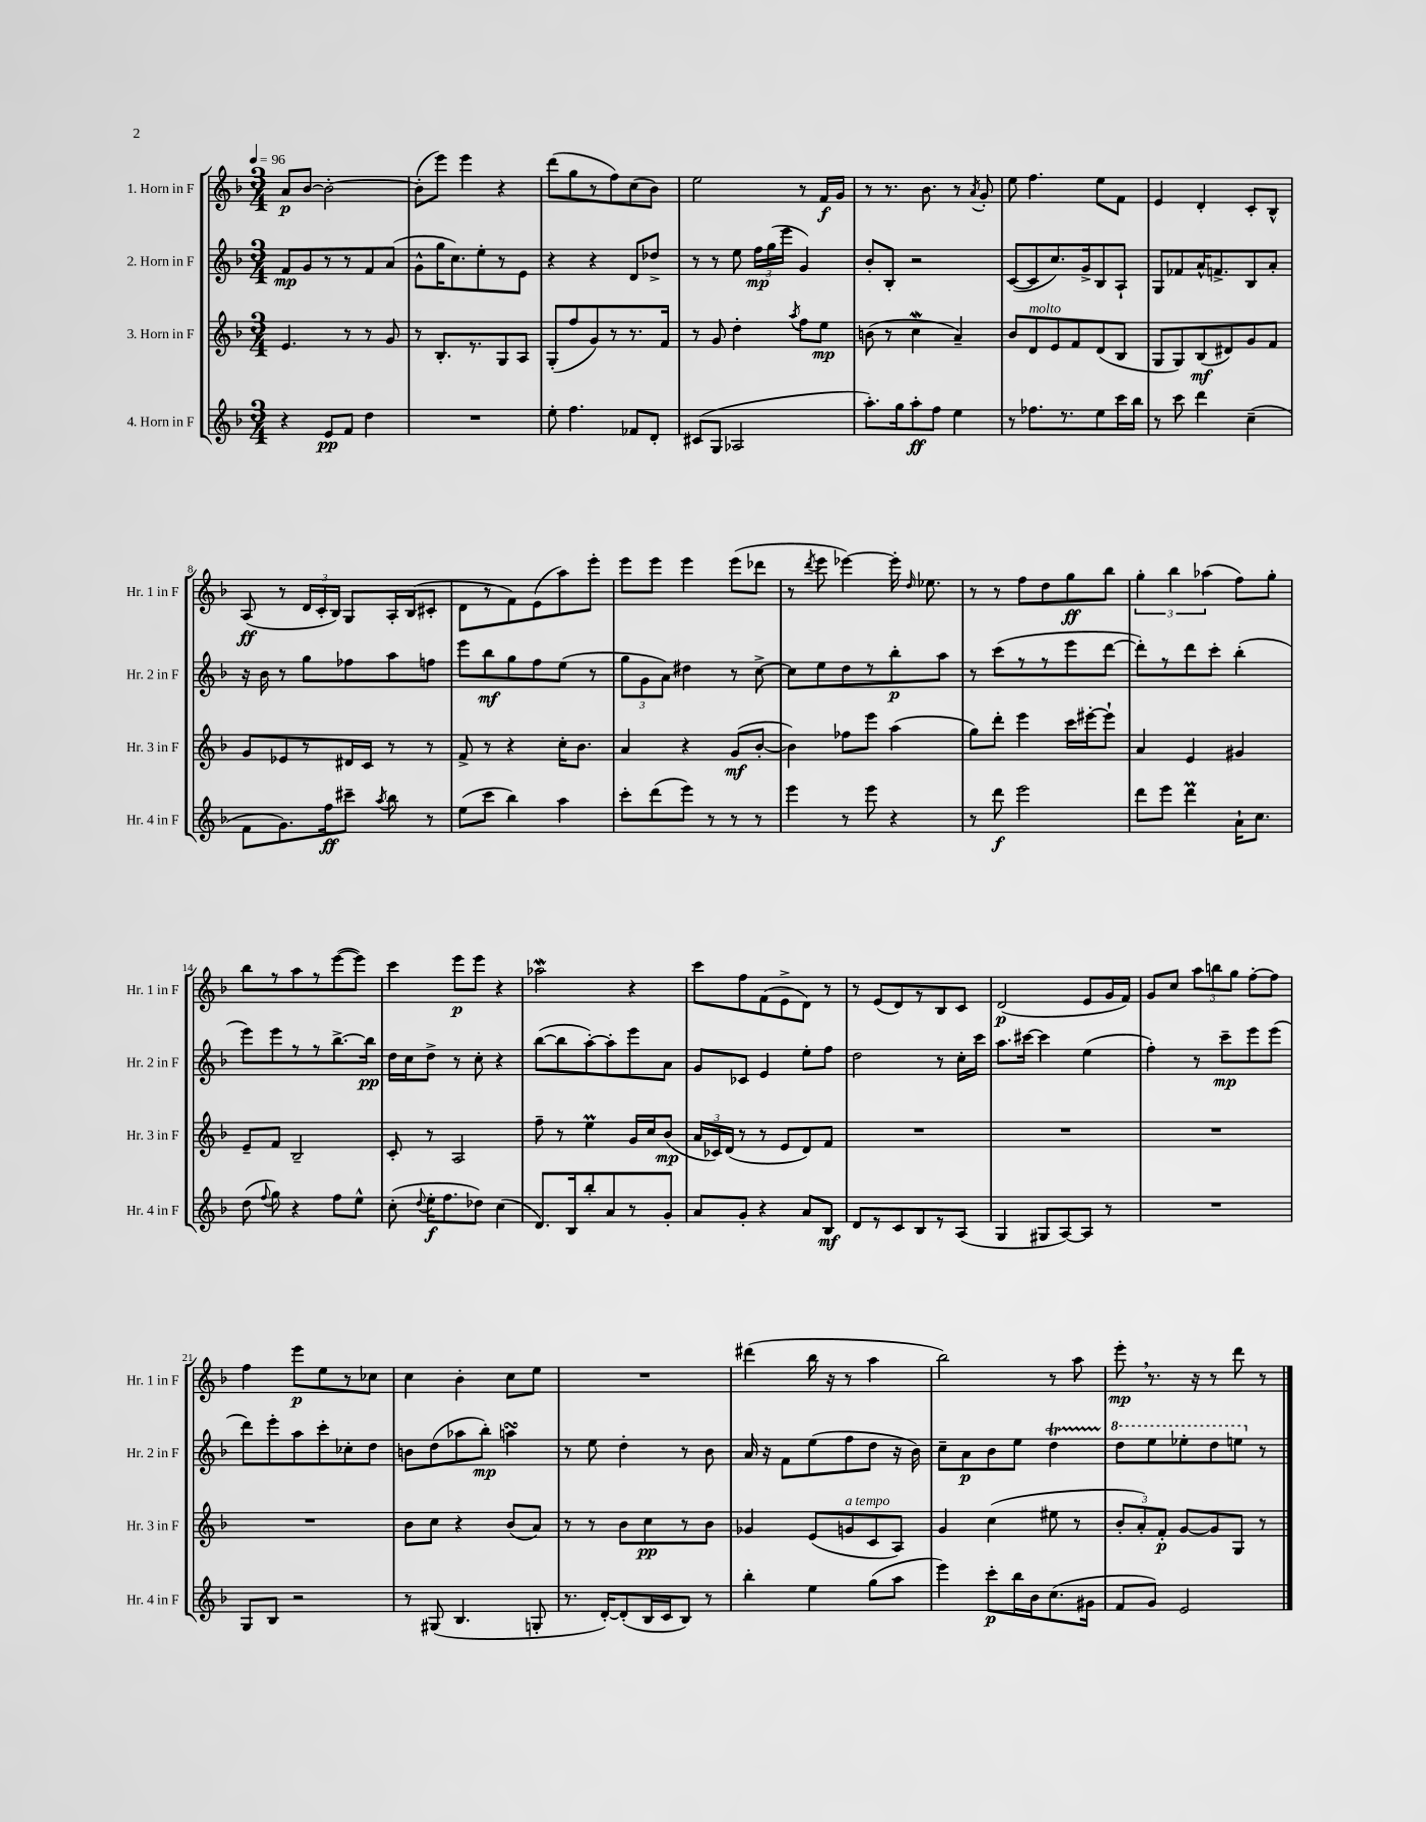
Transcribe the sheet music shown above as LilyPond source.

<<
\new StaffGroup <<
\new Staff = "s0" \with { instrumentName = "1. Horn in F" shortInstrumentName = "Hr. 1 in F" } {
    \clef treble \key f \major \numericTimeSignature \time 3/4 \tempo 4 = 96
    \autoBeamOff a'8[\p bes'8]~ bes'2~-. |
    bes'8[-.( e'''8]) e'''4 r4 |
    d'''8[( g''8 r8 f''8) c''8( bes'8]) |
    e''2 r8 f'16[\f g'16] |
    r8 r8. bes'8. r8 \acciaccatura { a'8 } g'8-. |
    e''8 f''4. e''8[ f'8] |
    e'4 d'4-. c'8[-. bes8]-^ |
    a8\ff( r8 \tuplet 3/2 { d'16[ c'16-. bes16]) } g8[ a16-. bes16( cis'8]-. |
    d'8[ r8 f'8) e'8( a''8) e'''8]-. |
    e'''8[ e'''8] e'''4 e'''8[( des'''8] |
    r8 \acciaccatura { d'''8 } e'''8 ees'''4~) ees'''16-. \grace { d''16 } ees''8. |
    r8 r8 f''8[ d''8 g''8\ff bes''8] |
    \tuplet 3/2 { g''4-. bes''4 aes''4( } f''8[) g''8]-. |
    bes''8[ r8 a''8 r8 e'''8~( e'''8]) |
    c'''4 e'''8[\p e'''8] r4 |
    aes''2\mordent r4 |
    c'''8[ f''8 f'8( e'8-> d'8]) r8 |
    r8 e'8[( d'8) r8 bes8 c'8] |
    d'2\p( e'8[ g'16 f'16]) |
    g'8[ c''8] \tuplet 3/2 { a''8[ b''8 g''8] } f''8[~-. f''8] |
    f''4 e'''8[\p e''8 r8 ces''8] |
    c''4 bes'4-. c''8[ e''8] |
    R2. |
    dis'''4( bes''16 r16 r8 a''4 |
    bes''2) r8 a''8 |
    e'''8-.\mp \breathe r8. r16 r8 d'''8 r8 \bar "|." |
}
\new Staff = "s1" \with { instrumentName = "2. Horn in F" shortInstrumentName = "Hr. 2 in F" } {
    \clef treble \key f \major \numericTimeSignature \time 3/4
    \autoBeamOff f'8[\mp g'8 r8 r8 f'8 a'8]( |
    g'8[-^ g''16 c''8.) e''8-. r8 e'8] |
    r4 r4 d'8[ des''8]-> |
    r8 r8 e''8 \tuplet 3/2 { f''16[\mp g''16( e'''16] } g'4) |
    bes'8[-. bes8]-. r2 |
    c'8[~( c'8 c''8.) g'16-> bes8 a8]-! |
    g8[ fes'8 a'16-^ f'8.-> bes8 a'8]-. |
    r16 bes'16 r8 g''8[ fes''8 a''8 f''8] |
    e'''8[ bes''8\mf g''8 f''8 e''8]( r8 |
    \tuplet 3/2 { g''8[ g'8 a'8]) } dis''4 r8 c''8~-> |
    c''8[ e''8 d''8 r8 bes''8-.\p a''8] |
    r8 c'''8[( r8 r8 e'''8 d'''8]~ |
    d'''8[-.) r8 d'''8 c'''8]-. bes''4-.( |
    e'''8[) e'''8 r8 r8 bes''8.~-> bes''16]\pp |
    d''16[ c''16 d''8]-> r8 c''8-. r4 |
    bes''8[~( bes''8 a''8~-.) a''8-. e'''8 a'8] |
    g'8[ ces'8] e'4 e''8[-. f''8] |
    d''2 r8 c''16[-. c'''16] |
    a''8.[ cis'''16]~ cis'''4 e''4( |
    f''4-.) r8 c'''8[--\mp e'''8 e'''8]( |
    d'''8[) e'''8-. a''8 c'''8-. ces''8-. d''8] |
    b'8[ d''8( aes''8 bes''8]-.\mp) a''4\turn |
    r8 e''8 d''4-. r8 bes'8 |
    a'16 r16 f'8[ e''8( f''8 d''8] r16 bes'16) |
    c''8[-- a'8\p bes'8 e''8] d''4\startTrillSpan |
    \ottava #1 d'''8[\stopTrillSpan e'''8 ees'''8-. d'''8 e'''8] \ottava #0 r8 \bar "|." |
}
\new Staff = "s2" \with { instrumentName = "3. Horn in F" shortInstrumentName = "Hr. 3 in F" } {
    \clef treble \key f \major \numericTimeSignature \time 3/4
    \autoBeamOff e'4. r8 r8 g'8 |
    r8 bes8.[-. r8. g8 a8] |
    g8[-.( f''8 g'8) r8 r8. f'16] |
    r8 g'8 d''4-. \acciaccatura { a''8 } f''8[ e''8]\mp |
    b'8( r8 c''4\mordent a'4--) |
    bes'8[ d'8^\markup { \italic "molto" } e'8 f'8 d'8( bes8] |
    g8[ g8) bes8\mf( dis'8) g'8 f'8] |
    g'8[ ees'8 r8 dis'16 c'16] r8 r8 |
    f'8-> r8 r4 c''16[-. bes'8.] |
    a'4 r4 g'8[\mf( bes'8]~-. |
    bes'4) fes''8[ e'''8] a''4( |
    g''8[) d'''8]-. e'''4 c'''16[ eis'''16~-. eis'''8]-! |
    a'4 e'4 gis'4 |
    e'8[-- f'8] bes2-- |
    c'8-. r8 a2 |
    f''8-- r8 e''4\prall g'16[ c''16 bes'8]\mp( |
    \tuplet 3/2 { a'16[ ces'16) d'16]( } r8 r8 e'8[ d'8) f'8] |
    R2. |
    R2. |
    R2. |
    R2. |
    bes'8[ c''8] r4 bes'8[( a'8]) |
    r8 r8 bes'8[ c''8\pp r8 bes'8] |
    ges'4 e'8[( g'8^\markup { \italic "a tempo" } c'8 a8]) |
    g'4 c''4( eis''8 r8 |
    \tuplet 3/2 { bes'8[-. a'8-.) f'8]-.\p } g'8[~ g'8 g8] r8 \bar "|." |
}
\new Staff = "s3" \with { instrumentName = "4. Horn in F" shortInstrumentName = "Hr. 4 in F" } {
    \clef treble \key f \major \numericTimeSignature \time 3/4
    \autoBeamOff r4 e'8[\pp f'8] d''4 |
    R2. |
    e''8-. f''4. fes'8[ d'8]-. |
    cis'8[( g8] aes2 |
    a''8.[-.) g''16 a''8-.\ff f''8] e''4 |
    r8 fes''8.[ r8. e''8 c'''16 bes''16] |
    r8 c'''8 d'''4 c''4--( |
    f'8[ g'8.) f''16\ff cis'''8]-- \acciaccatura { a''8 } bes''8 r8 |
    e''8[( c'''8] bes''4) a''4 |
    c'''8[-. d'''8( e'''8]) r8 r8 r8 |
    e'''4 r8 e'''8 r4 |
    r8 d'''8\f e'''2 |
    d'''8[ e'''8] d'''4\prall a'16[-! c''8.] |
    d''8( \appoggiatura { f''8 } g''8) r4 f''8[ e''8]-^ |
    c''8-.( \appoggiatura { d''8 } e''16[-.\f f''8. des''8]) c''4( |
    d'8.[) bes16 bes''8-. a'8 r8 g'8]-. |
    a'8[ g'8]-. r4 a'8[ bes8]\mf |
    d'8[ r8 c'8 bes8 r8 a8]( |
    g4 gis8[ a8~) a8] r8 |
    R2. |
    g8[ bes8] r2 |
    r8 gis8( bes4. g8-. |
    r8. d'16[~-.) d'8-.( bes16 c'16 bes8]) r8 |
    bes''4-. e''4 g''8[( a''8] |
    e'''4) c'''8[-.\p bes''16 bes'16 c''8.( gis'16] |
    f'8[ g'8]) e'2 \bar "|." |
}
>>
>>
